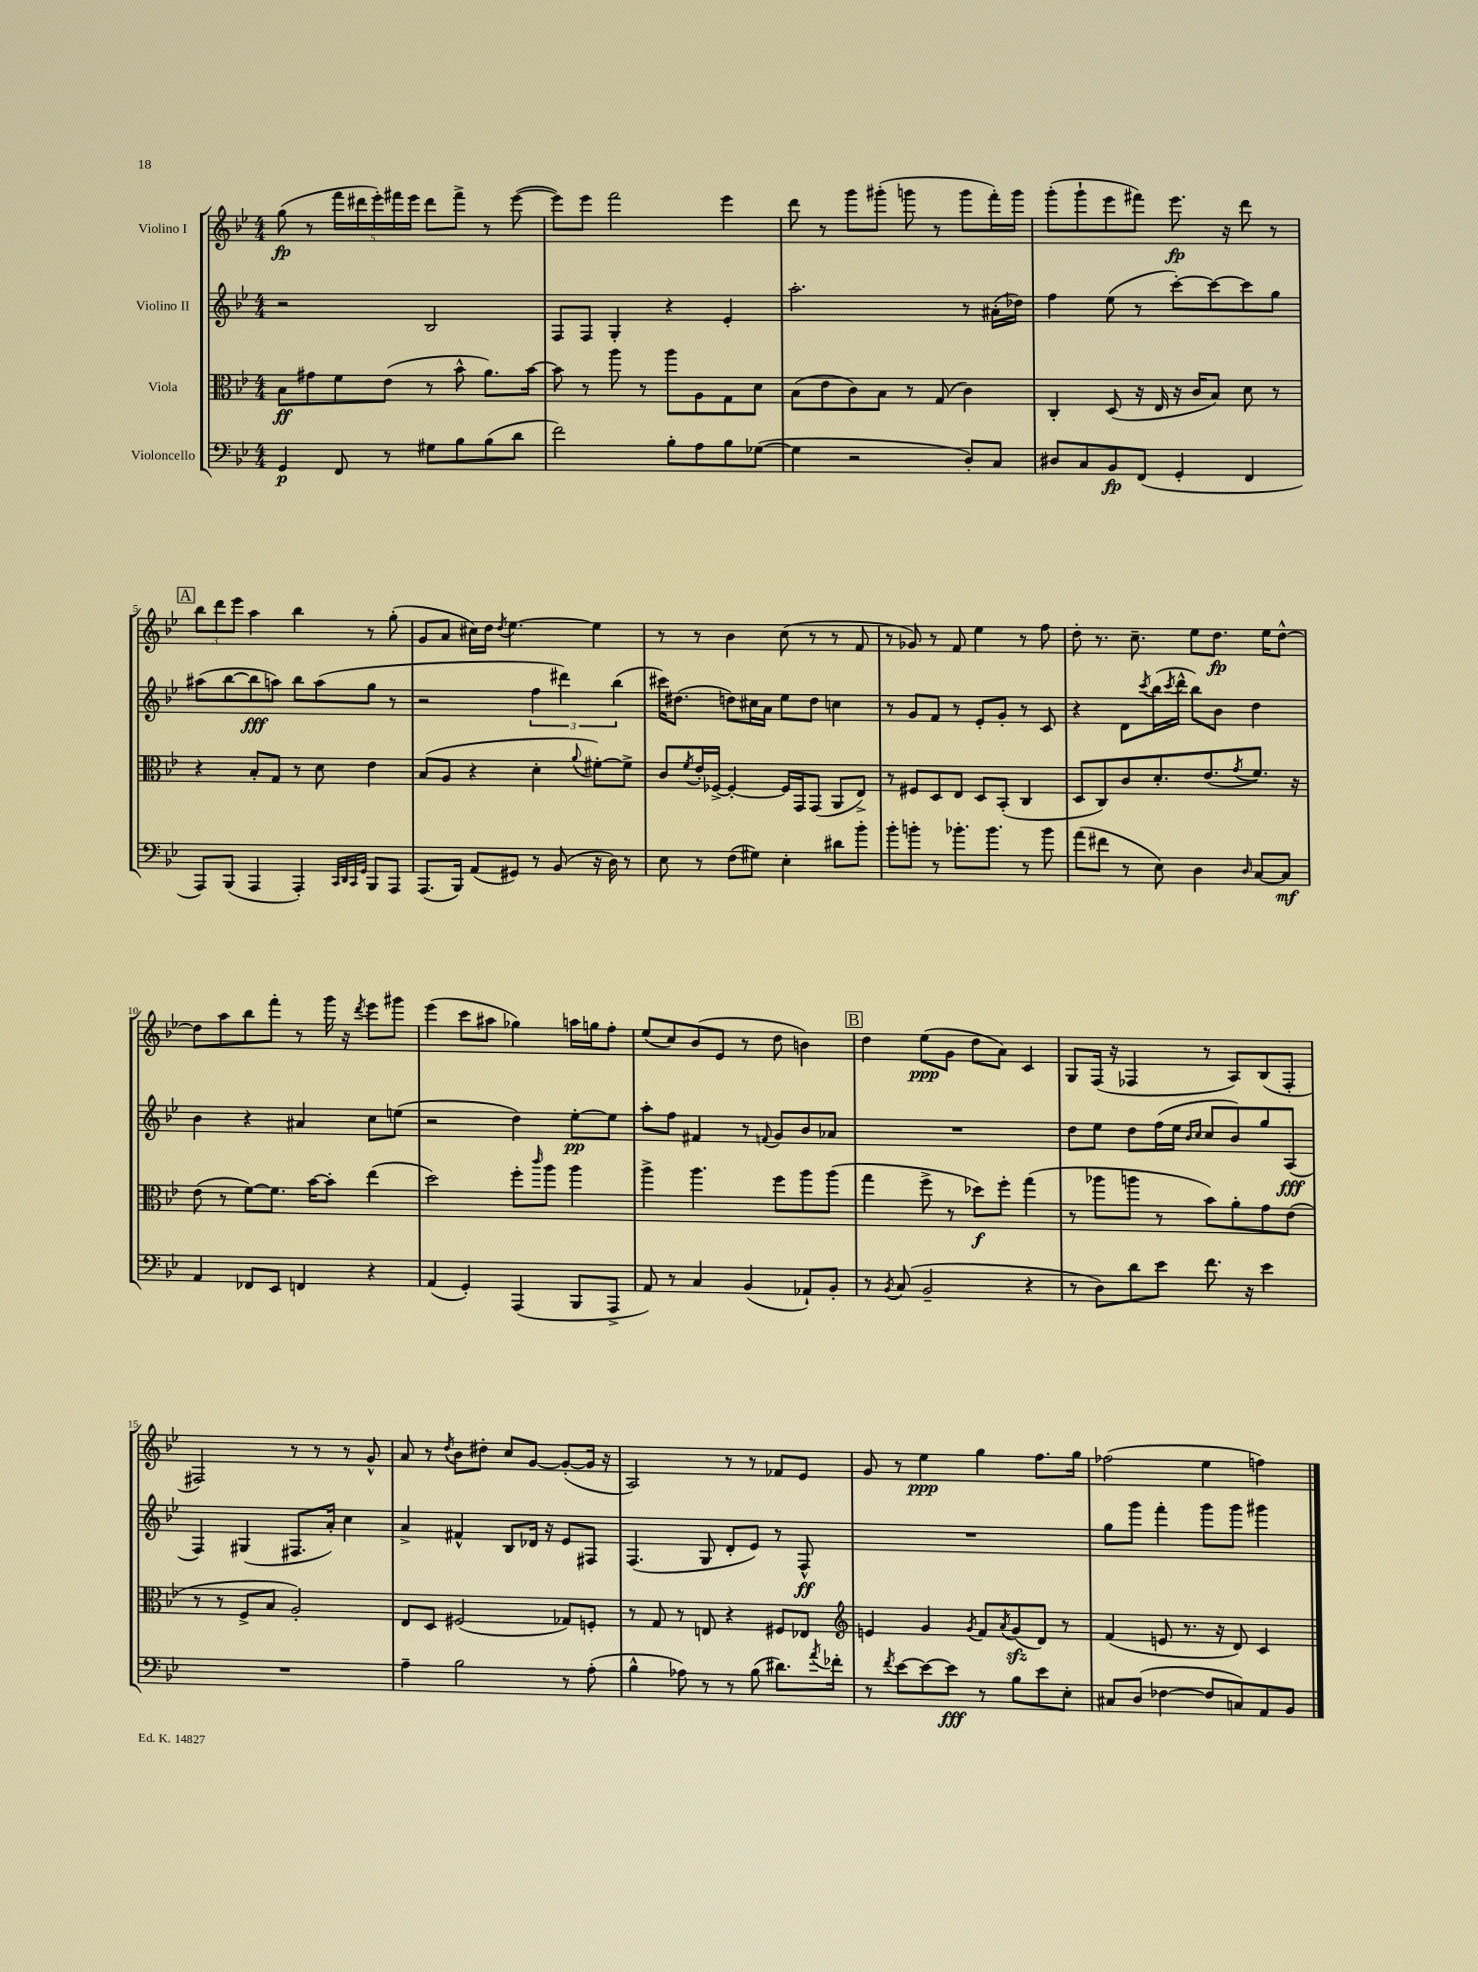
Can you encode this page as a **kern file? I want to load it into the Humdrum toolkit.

**kern	**kern	**kern	**kern
*staff4	*staff3	*staff2	*staff1
*clefF4	*clefC3	*clefG2	*clefG2
*k[b-e-]	*k[b-e-]	*k[b-e-]	*k[b-e-]
*M4/4	*M4/4	*M4/4	*M4/4
4GG	8B-	2r	(8gg
.	8g#	.	8r
8FF	8f	.	20fff
.	.	.	20ddd#
.	.	.	20eee-')
8r	(8e-	.	.
.	.	.	20fff#
.	.	.	20eee-
8G#	8r	2B-	8ddd#
8B-	8b-^^	.	8fff#^
(8B-	8.a)	.	8r
8d	.	.	([8eee-
.	[16b-	.	.
=	=	=	=
2f)	8b-]	8F	8eee-])
.	8r	8F	8eee-
.	8aa	4G'	2fff
.	8r	.	.
8B-'	8aa	4r	.
8A	8A	.	.
8B-	8G	4e-'	4eee-
([8G-	8d	.	.
=	=	=	=
4G-]	(8B-	2.aa'	8ddd
.	8e-	.	8r
2r	8c)	.	8ggg
.	8B-	.	(8ggg#'
.	8r	.	8ggg
.	(8G	.	8r
8D')	4c)	8r	8ggg
8C	.	(16a#'	16fff')
.	.	16dd-)	16ggg
=	=	=	=
8D#	4C'	4ff	(8ggg'
8C	.	.	8ggg`
8BB-	(8D	(8ee-	8eee-
(8FF	16r	8r	8fff#)
.	16E-	.	.
4GG'	16r	[8ccc')	8.eee-
.	16c	.	.
.	8B-)	8ccc_	.
.	.	.	16r
4FF	8d	8ccc]	8ddd
.	8r	8gg	8r
=	=	=	=
8AAA)	4r	(8aa#	12bb-
.	.	.	12ddd
(8BBB-	.	[8bb-	.
.	.	.	12eee-
4AAA	8B-'	8bb-]	4aa
.	8G	8aa)	.
4AAA')	8r	8bb-	4bb-
.	8d	(8aa	.
32qqCC	.	.	.
32qqDD	.	.	.
32qqCC	.	.	.
32qqGG	.	.	.
8BBB-	4e-	8gg	8r
8AAA	.	8r	(8gg'
=	=	=	=
(8.AAA	(8B-	2r	8g
.	8A	.	8a
16BBB-)	.	.	.
(8AA	4r	.	16cc#)
.	.	.	16dd
.	.	.	8qdd
8GG#)	.	.	[4.ee-
8r	4d'	6ff	.
(8BB-	.	.	.
.	.	6ddd#)	.
.	8qqa	.	.
16r	[8f#')	.	4ee-]
16D)	.	.	.
.	.	(6bb-	.
8r	8f#^]	.	.
=	=	=	=
8E-	8c	16ccc#)	8r
.	.	(8.dd#	.
.	8qf	.	.
8r	16e-'	.	8r
.	[16F-^	.	.
(8F	4F-'_	8dd)	4b-
8G#)	.	16cc#	.
.	.	16a	.
4E-'	16F-]	8ee-	(8cc
.	16GG	.	.
.	(8GG	8dd	8r
8d#	8AA	4cc	8r
8b-'	8E-^)	.	8f
=	=	=	=
8b-'	8r	8r	8r
8b'	8F#	8g	8g-)
8r	8D	8f	8r
8.b-'	8E-	8r	8f
.	8D	8e-'	4ee-
8.b-	.	.	.
.	(8BB-'	8g'	.
8r	4C	8r	8r
8b-	.	8c	8ff
=	=	=	=
(8a	8D	4r	8dd'
8f#	8C)	.	8.r
8r	8c	8d	.
.	.	.	8.cc~
.	.	8qccc	.
8E-)	8.d'	(16bb-	.
.	.	8qccc	.
.	.	16ddd^^	.
4D	.	8bb-)	8ee-
.	(8.e-	.	.
.	.	8b-	8.dd
16qqD	8qg	.	.
[8C	8.f)	4dd	.
.	.	.	16ee-
8C]	.	.	[8dd^^
.	16r	.	.
=	=	=	=
4AA	(8e-	4b-	8dd]
.	8r	.	8aa
8FF-	[8f)	4r	8bb-
8EE-	8.f]	.	8fff'
4FF	.	4a#	8r
.	[16b-	.	.
.	8b-']	.	16ggg
.	.	.	16r
.	.	.	8qddd
4r	(4ee-	8cc	8eee-
.	.	(8ee	8ggg#
=	=	=	=
(4AA	2dd)	2r	(4eee-
4GG')	.	.	8ccc
.	.	.	8aa#
(4AAA	8ff'	4dd)	4gg-)
.	16qqccc	.	.
.	8aa	.	.
8BBB-	4aa	[8ee-'	16aa
.	.	.	16gg
8AAA^	.	8ee-]	8ff'
=	=	=	=
8AA)	4aa^	8aa'	(8ee-
8r	.	8ff	8cc)
4C	4.aa	4f#	(8b-
.	.	.	8e-
(4BB-	.	8r	8r
.	.	8qqf	.
.	8ff	8g	8dd
8AA-`)	8aa	8b-	4b)
8BB-'	(8aa	8a-	.
=	=	=	=
8r	4gg	1r	4dd
8qBB-	.	.	.
(8C	.	.	.
2BB-~	8ff^	.	(8ee-
.	8r	.	8g
.	8dd-)	.	8dd
.	8ff'	.	8a)
4r	(4gg	.	4c
=	=	=	=
8r	8r	8dd	8G
8D)	8aa-	8ee-	(16F
.	.	.	16r
8d	8aa	8dd	4F-
8e-	8r	(16ff	.
.	.	16ee-	.
.	.	16qqb-	.
.	.	16qqcc	.
8.f	8b-)	8cc	8r
.	8a'	8b-)	8A)
16r	.	.	.
4e-	8g	8gg	(8B-
.	(8e-	(8A	8F-'
=	=	=	=
1r	8r	4F)	2F#)
.	8r	.	.
.	8F^	(4G#	.
.	8B-	.	.
.	2A')	8.F#	8r
.	.	.	8r
.	.	16a')	.
.	.	4cc	8r
.	.	.	8g^^
=	=	=	=
4A~	8E-	4a^	8a
.	8D	.	8r
.	.	.	8qdd
2B-	(2F#	4f#^^	8b-
.	.	.	8dd#'
.	.	8B-	8cc
.	.	16d-	[8g
.	.	16r	.
8r	8G-)	8e-	(8g'_
(8A'	8F'	8F#	16g]
.	.	.	16r
=	=	=	=
4B-^^	8r	(4.F	2A)
.	8G	.	.
8A-)	8r	.	.
8r	8E	8G	.
8r	4r	8d'	8r
(8B-	.	8e-)	8r
8.d#)	8F#	8r	8f-
.	8E-	8F^^	8e-
8qa	.	.	.
16f-'	.	.	.
=	=	=	=
*	*clefG2	*	*
8r	4e	1r	8g
8qf	.	.	.
[8e-	.	.	8r
8e-_	4g	.	4ee-
8e-]	.	.	.
.	8qg	.	.
8r	8f	.	4gg
.	8qa	.	.
8B-	(8g	.	.
8e-	8d)	.	8.ff
8E-'	8r	.	.
.	.	.	16gg
=	=	=	=
8C#	(4f	8gg	(2ff-
(8D	.	8ggg	.
[4F-	8e	4fff'	.
.	8.r	.	.
8F-]	.	8ggg	4ee-
.	16r	.	.
8C)	8d)	8ggg	.
8AA	4c	4ggg#	4ff)
8BB-	.	.	.
==	==	==	==
*-	*-	*-	*-
